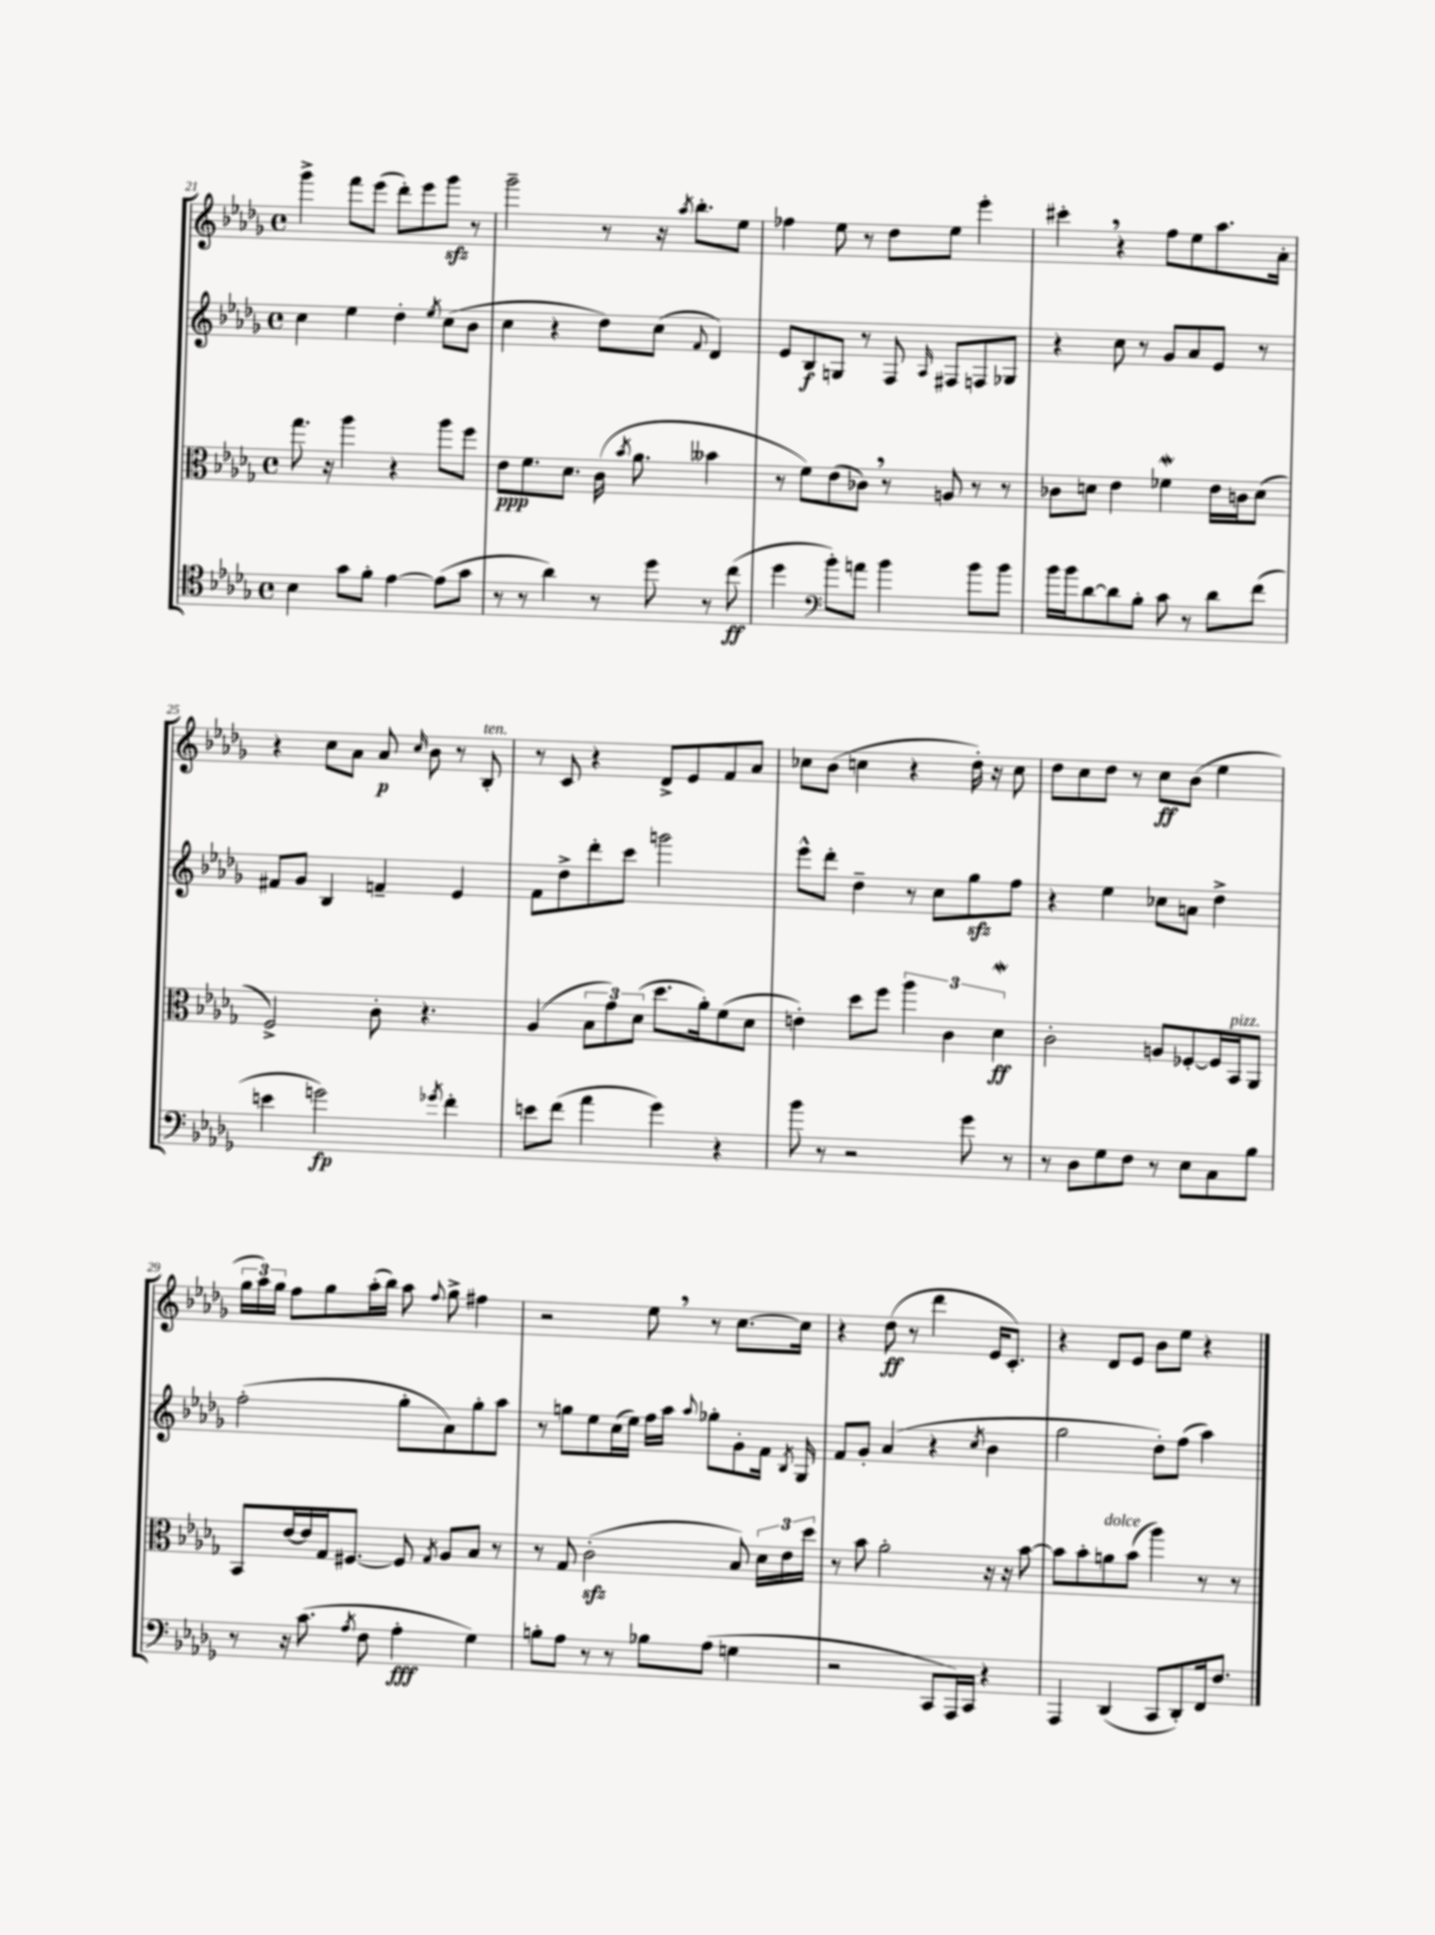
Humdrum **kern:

**kern	**kern	**kern	**kern
*staff4	*staff3	*staff2	*staff1
*clefC4	*clefC3	*clefG2	*clefG2
*k[b-e-a-d-g-]	*k[b-e-a-d-g-]	*k[b-e-a-d-g-]	*k[b-e-a-d-g-]
*M4/4	*M4/4	*M4/4	*M4/4
*met(c)	*met(c)	*met(c)	*met(c)
4B-	8.gg-	4cc	4ggg-^
.	16r	.	.
8g-	4aa-	4ee-	8fff
8f'	.	.	(8eee-
[4e-	4r	4dd-'	8ddd-')
.	.	.	8eee-
.	.	8qee-	.
(8e-]	8aa-	(8cc	8ggg-
8g-	8ff	8b-	8r
=	=	=	=
8r	8e-	4cc	2ggg-~
8r	8.f	.	.
4a-)	.	4r	.
.	8.d-	.	.
8r	(16c	8dd-)	8r
.	8qb-	.	.
.	8.a-	.	.
8dd-	.	(8cc	16r
.	.	.	8qaa-
.	.	.	8.bb-'
.	.	8qqf	.
8r	4b--	4d-)	.
(8cc	.	.	8ee-
=	=	=	=
4dd-	8r	8e-	4ff-
.	8f)	8B-	.
*clefF4	*	*	*
8b-')	(8e-	8G	8ee-
8a	8c-)	8r	8r
4b-	8r	8F	8dd-
.	.	16qqA-	.
.	8A	8F#	8ee-
8b-	8r	8F	4eee-'
8b-	8r	8G-	.
=	=	=	=
16b-	8c-	4r	4ccc#'
16b-	.	.	.
[8d-	8d	.	.
8d-]	4e-	8cc	4r
8B-'	.	8r	.
8c	4f-	8g-	8ff
8r	.	8a-	8ee-
8d-	16e-	8e-	8.aa-
.	16c	.	.
(8f	(8d	8r	.
.	.	.	16a-'
=	=	=	=
4e	2F^)	8f#	4r
.	.	8g-	.
2g)	.	4B-	8cc
.	.	.	8a-
.	8c'	4f~	8a-
.	.	.	16qqcc
.	4.r	.	8b-
8qg-	.	.	.
4f'	.	4e-	8r
.	.	.	8B-'
=	=	=	=
8e	(4A-	8f	8r
(8f	.	8dd-^	8c
4a-	12B-	8ddd-'	4r
.	12g-)	.	.
.	.	8ccc	.
.	(12d-	.	.
4g-)	8.dd-	2ggg	8d-^
.	.	.	8e-
.	16a-')	.	.
4r	(8f	.	8f
.	8d-	.	8a-
=	=	=	=
8b-	4e')	8eee-^^	8cc-
8r	.	8ddd-'	(8b-
2r	8dd-	4dd-~	4cc
.	8ff	.	.
.	6aa-	8r	4r
.	.	8cc	.
.	6c	.	.
8g-	.	8gg-	16dd-')
.	.	.	16r
.	6d-	.	.
8r	.	8ff	8cc
=	=	=	=
8r	2c'	4r	8dd-
8D-	.	.	8cc
8G-	.	4ee-	8dd-
8F	.	.	8r
8r	8A	8cc-	8cc
8E-	[8F-'	8a	(8b-
8C	16F-]	4dd-^	4ee-
.	16BB-	.	.
8B-	8AA-	.	.
=	=	=	=
8r	8BB-	(2ff'	24gg-
.	.	.	24aa-)
.	.	.	24gg-
16r	[16e-	.	8ff
(8.c	16e-]	.	.
.	16G-	.	8gg-
.	[8.F#	.	.
8qA-	.	.	.
8F	.	.	(16aa-'
.	.	.	16bb-)
4A-'	8F#]	8gg-'	8aa-
.	8qG-	.	8qqff
.	8A-	8a-)	8gg-^
4G-)	8B-	8gg-'	4ff#
.	8r	8aa-	.
=	=	=	=
8B'	8r	8r	2r
8A-	8G-	8gg	.
8r	(2c'	8ee-	.
8r	.	(16cc	.
.	.	16ee-)	.
8B-	.	16ff	8ee-
.	.	16aa-	.
.	.	8qqaa-	.
(8A-	.	8gg-'	8r
4G	8B-)	8g-'	[8.cc
.	24d-	16f	.
.	24e-	.	.
.	.	8qB-	.
.	.	16G-	16cc]
.	24dd-	.	.
=	=	=	=
2r	8r	8f	4r
.	8b-	8g-'	.
.	2a-'	(4a-	(8dd-
.	.	.	8r
8CC	.	4r	4ddd-
16AAA-)	.	.	.
16CC	.	.	.
.	.	8qcc	.
4r	16r	4b-	16e-
.	16r	.	8.c')
.	[8b-	.	.
=	=	=	=
4AAA-	8b-]	2gg-	4r
.	8b-'	.	.
(4DD-	8a	.	8d-
.	(8b-	.	8e-
8CC	4aa-)	8dd-')	8b-
8DD-')	.	(8ff	8ee-
16FF	8r	4aa-)	4r
8.F	.	.	.
.	8r	.	.
==	==	==	==
*-	*-	*-	*-
